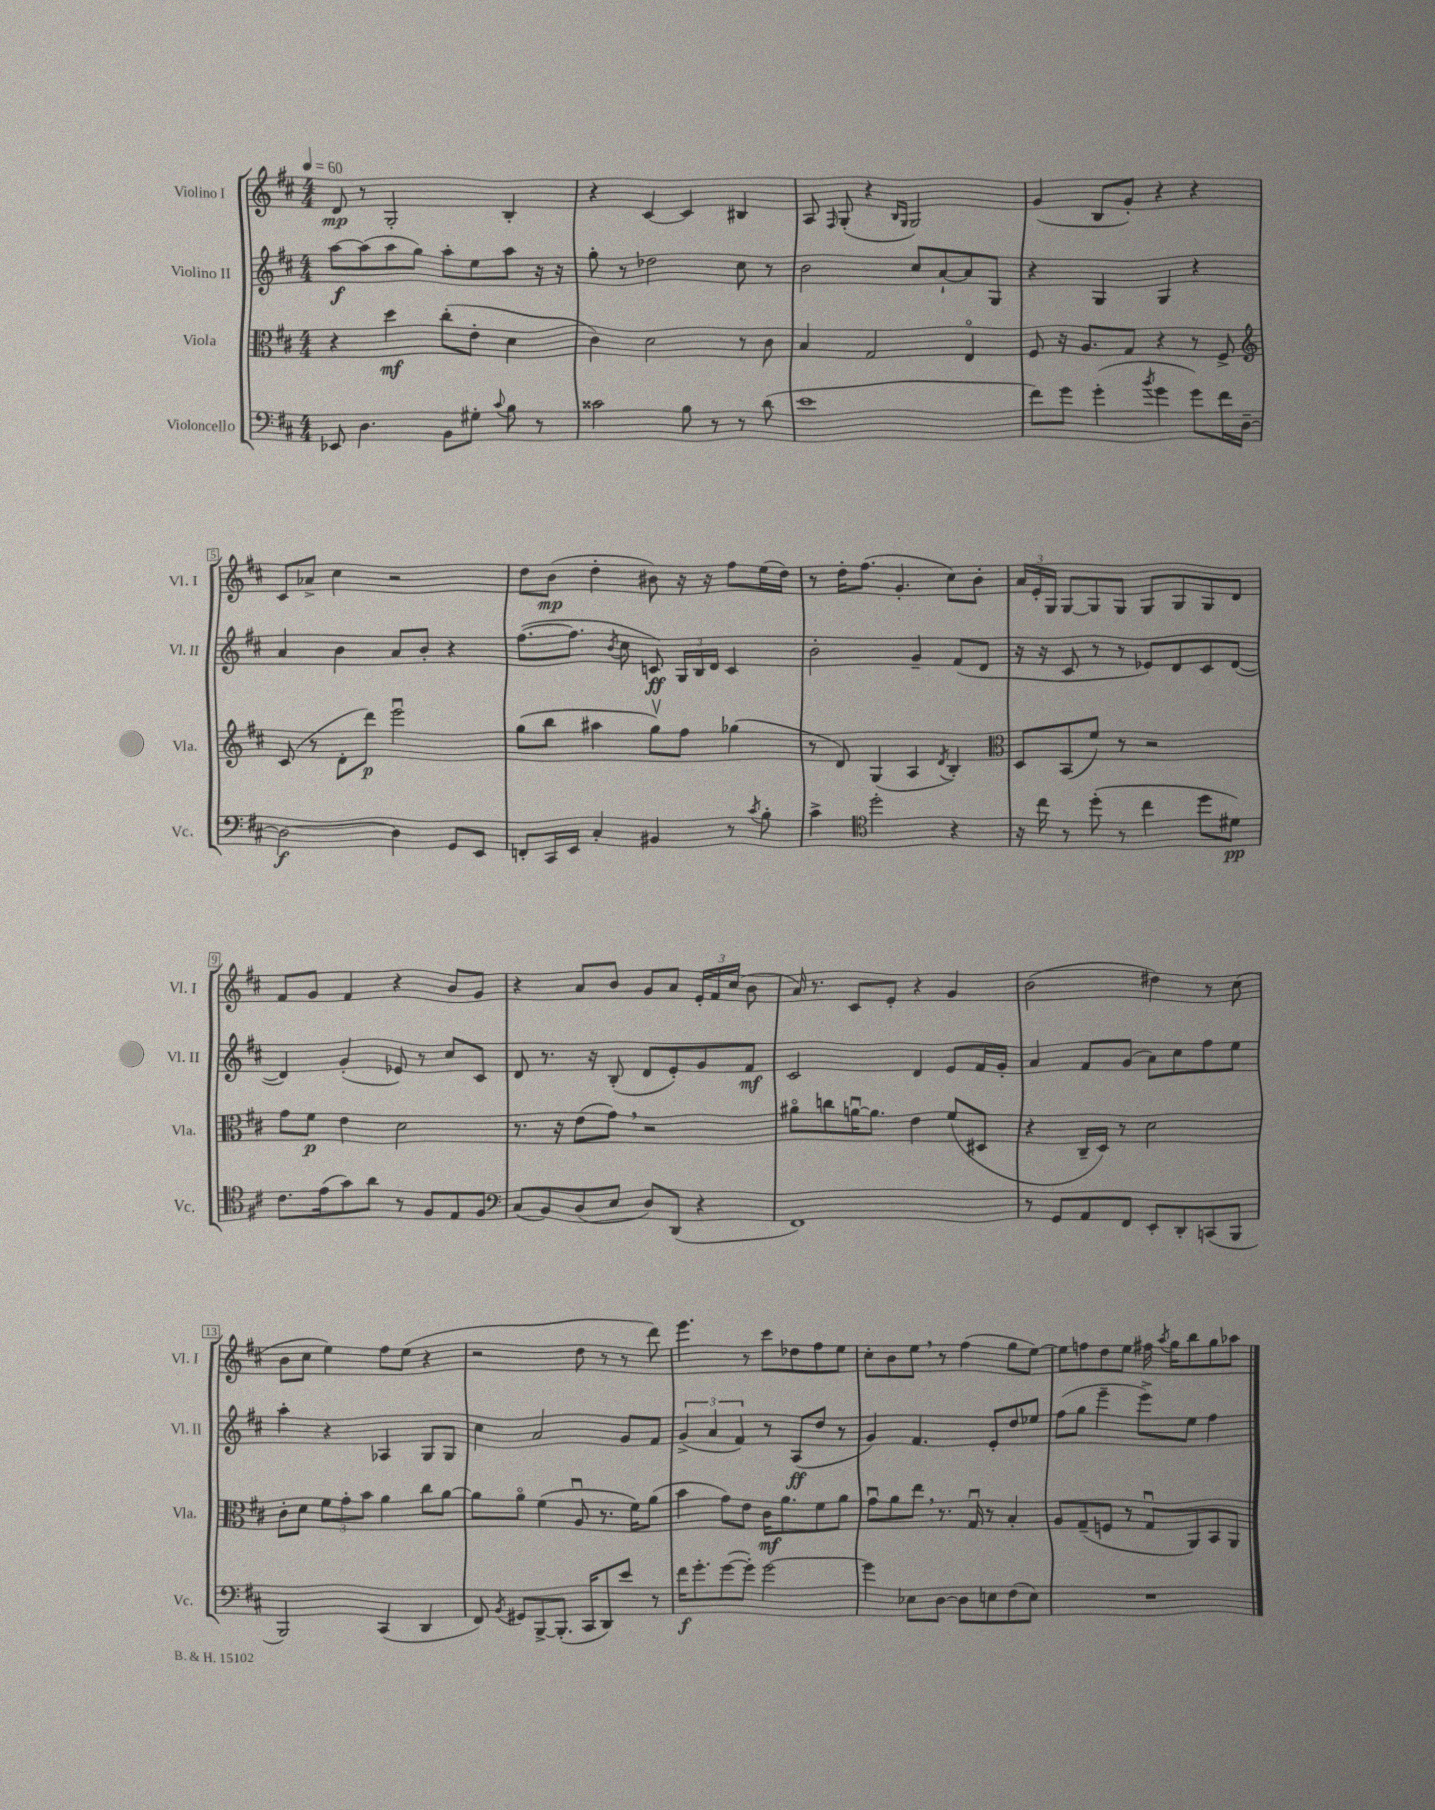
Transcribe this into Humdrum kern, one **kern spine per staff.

**kern	**dynam	**kern	**dynam	**kern	**dynam	**kern	**dynam
*part4	*part4	*part3	*part3	*part2	*part2	*part1	*part1
*staff4	*staff4	*staff3	*staff3	*staff2	*staff2	*staff1	*staff1
*I"Violoncello	*	*I"Viola	*	*I"Violino II	*	*I"Violino I	*
*I'Vc.	*	*I'Vla.	*	*I'Vl. II	*	*I'Vl. I	*
*clefF4	*	*clefC3	*	*clefG2	*	*clefG2	*
*k[f#c#]	*	*k[f#c#]	*	*k[f#c#]	*	*k[f#c#]	*
*M4/4	*	*M4/4	*	*M4/4	*	*M4/4	*
*MM60	*	*MM60	*	*MM60	*	*MM60	*
=1	=1	=1	=1	=1	=1	=1	=1
8EE-X/	.	4r	.	[8aa\L	f	8d/	mp
4.D\	.	.	.	(8aa\]	.	8r	.
.	.	4dd\	mf	8aa\	.	2G'/	.
.	.	.	.	8gg\J)	.	.	.
8BB\L	.	(8cc#'\L	.	8aa'\L	.	.	.
8G#X'\J	.	8e'\J	.	8ee\	.	.	.
8qqc#/	.	.	.	.	.	.	.
8B\	.	4d\	.	8aa\J	.	4B'/	.
8r	.	.	.	16r	.	.	.
.	.	.	.	16r	.	.	.
=2	=2	=2	=2	=2	=2	=2	=2
2c##X\	.	4c#\)	.	8gg'\	.	4r	.
.	.	.	.	8r	.	.	.
.	.	2d\	.	2dd-X\	.	[4c#/	.
8B\	.	.	.	.	.	4c#/]	.
8r	.	.	.	.	.	.	.
8r	.	8r	.	8cc#\	.	4B#X/	.
(8d\	.	8c#\	.	8r	.	.	.
=3	=3	=3	=3	=3	=3	=3	=3
1e	.	4B/	.	2b\	.	8A/	.
.	.	.	.	.	.	16qqF#/	.
.	.	.	.	.	.	(8G'/	.
.	.	2G/	.	.	.	4r	.
.	.	.	.	.	.	16qqB/LL	.
.	.	.	.	.	.	16qqG/JJ	.
.	.	.	.	8cc#/L	.	2G/)	.
.	.	.	.	[8a`/	.	.	.
.	.	4E/	.	8a/]	.	.	.
.	.	.	.	8G/J	.	.	.
=4	=4	=4	=4	=4	=4	=4	=4
8f#\L)	.	8F#/	.	4r	.	(4g/	.
8g\J	.	16r	.	.	.	.	.
.	.	8.A/L	.	.	.	.	.
(4g'\	.	.	.	4G/	.	8B/L	.
.	.	8G/J	.	.	.	8g'/J)	.
8qb/	.	.	.	.	.	.	.
4g\	.	4r	.	4G/	.	4r	.
8g\L)	.	8r	.	4r	.	4r	.
16f#\L	.	8F#^/	.	.	.	.	.
[16D~\JJ	.	.	.	.	.	.	.
!!LO:LB:g=z
=5	=5	=5	=5	=5	=5	=5	=5
*	*	*clefG2	*	*	*	*	*
2D\_	f	(8c#/	.	4a/	.	8c#/L	.
.	.	8r	.	.	.	8a-X^/J	.
.	.	8d'\L	.	4b\	.	4cc#\	.
.	.	8ddd\J)	p	.	.	.	.
4D\]	.	2eeeu\	.	8a/L	.	2r	.
.	.	.	.	8b'/J	.	.	.
8GG/L	.	.	.	4r	.	.	.
8EE/J	.	.	.	.	.	.	.
=6	=6	=6	=6	=6	=6	=6	=6
8FFn'/L	.	(8gg\L	.	([8.ff#\L	.	8dd\L	.
16CC#/L	.	8bb\J	.	.	.	(8b\J	mp
16EE/JJ	.	.	.	8.ff#\J]	.	.	.
4C#'/	.	4aa#X\	.	.	.	4dd'\	.
.	.	.	.	8qb/	.	.	.
.	.	.	.	8cc#\	.	.	.
4BB#X/	.	8ggv\L)	.	8cn/)	ff	8b#X\)	.
.	.	8ff#\J	.	24G/LL	.	16r	.
.	.	.	.	24B/	.	.	.
.	.	.	.	.	.	16r	.
.	.	.	.	24d/JJ	.	.	.
8r	.	(4gg-X\	.	4c/	.	8ff#\L	.
8qc#/	.	.	.	.	.	.	.
8B'\	.	.	.	.	.	(16ee\L	.
.	.	.	.	.	.	16dd\JJ)	.
=7	=7	=7	=7	=7	=7	=7	=7
4c#^\	.	8r	.	2b'\	.	8r	.
.	.	8d/)	.	.	.	16dd'\KL	.
.	.	.	.	.	.	(8.ff#\J	.
*clefC4	*	*	*	*	*	*	*
2dd'\	.	(4G/	.	.	.	.	.
.	.	.	.	.	.	4.g'/	.
.	.	4A/	.	4g~/	.	.	.
.	.	8qd/	.	.	.	.	.
4r	.	4B'/)	.	(8f#/L	.	8cc#\L)	.
.	.	.	.	8d/J	.	8b'\J	.
=8	=8	=8	=8	=8	=8	=8	=8
*	*	*clefC3	*	*	*	*	*
16r	.	8D/L	.	16r	.	24a/LL	.
.	.	.	.	.	.	24e'/	.
16cc#\	.	.	.	16r	.	.	.
.	.	.	.	.	.	24G/JJ	.
8r	.	(8BB/	.	8c#/	.	[8G/L	.
(8dd'\	.	8f#/J)	.	8r	.	8G/]	.
8r	.	8r	.	8r	.	8G/J	.
4cc#\	.	2r	.	8e-X/L)	.	8G/L	.
.	.	.	.	8d/	.	8G/	.
8dd\L	.	.	.	8c#/	.	8G/	.
8d#X\J)	pp	.	.	([8d/J	.	8d/J	.
!!LO:LB:g=z
=9	=9	=9	=9	=9	=9	=9	=9
8.c#\L	.	8g\L	.	4d/])	.	8f#/L	.
.	.	8f#\J	p	.	.	8g/J	.
(16e\k	.	.	.	.	.	.	.
8g\)	.	4e\	.	(4g'/	.	4f#/	.
8a\J	.	.	.	.	.	.	.
8r	.	2d\	.	8e-X/)	.	4r	.
8F#/L	.	.	.	8r	.	.	.
8E/	.	.	.	8cc#/L	.	8b/L	.
8F#/J	.	.	.	8c#/J	.	8g/J	.
=10	=10	=10	=10	=10	=10	=10	=10
*clefF4	*	*	*	*	*	*	*
(8C#/L	.	8.r	.	8d/	.	4r	.
8BB/)	.	.	.	8.r	.	.	.
.	.	16r	.	.	.	.	.
(8D/	.	(8e\L	.	.	.	8a/L	.
.	.	.	.	16r	.	.	.
8E/J	.	8g,\J)	.	(8B'/	.	8b/J	.
8D/L)	.	2r	.	8d/L	.	8g/L	.
(8DD/J	.	.	.	8e'/)	.	8a/J	.
4r	.	.	.	8g/	.	24e'/LL	.
.	.	.	.	.	.	24f#/	.
.	.	.	.	.	.	(24cc#/JJ	.
.	.	.	.	8f#/J	mf	8b\	.
=11	=11	=11	=11	=11	=11	=11	=11
1FF#)	.	8a#X\L	.	2c#/	.	16a/)	.
.	.	.	.	.	.	8.r	.
.	.	8ccn\	.	.	.	.	.
.	.	[16anu\K	.	.	.	8c#/L	.
.	.	8.a\J]	.	.	.	.	.
.	.	.	.	.	.	8e'/J	.
.	.	4e\	.	4d/	.	4r	.
.	.	(8f#/L	.	8e/L	.	4g/	.
.	.	8D#X/J	.	16f#/L	.	.	.
.	.	.	.	16g'/JJ	.	.	.
=12	=12	=12	=12	=12	=12	=12	=12
8r	.	4r	.	4a/	.	(2b\	.
8GG/L	.	.	.	.	.	.	.
8AA/	.	16C#~/LL	.	8f#/L	.	.	.
.	.	16D/JJ)	.	.	.	.	.
8FF#/J	.	8r	.	(8g/J	.	.	.
8EE'/L	.	2d\	.	8a\L)	.	4dd#X\)	.
8DD'/	.	.	.	8cc#\	.	.	.
(8CCn/	.	.	.	8ff#\	.	8r	.
8BBB/J	.	.	.	8ee\J	.	(8cc#\	.
!!LO:LB:g=z
=13	=13	=13	=13	=13	=13	=13	=13
2BBB/)	.	8c#'\L	.	4aa'\	.	8b\L	.
.	.	8d\J	.	.	.	8cc#\J	.
.	.	12f#\L	.	4r	.	4ee\)	.
.	.	12g'\	.	.	.	.	.
.	.	12b\J	.	.	.	.	.
(4CC#/	.	4a\	.	4A-X/	.	8ff#\L	.
.	.	.	.	.	.	(8ee\J	.
4DD/	.	8cc#\L	.	8G/L	.	4r	.
.	.	[8a\J	.	8G/J	.	.	.
=14	=14	=14	=14	=14	=14	=14	=14
8FF#/)	.	8a\L]	.	4cc#\	.	2r	.
8qBB/	.	.	.	.	.	.	.
8GG#X/L	.	8a\J	.	.	.	.	.
[8BBB^/	.	(4f#\	.	2a/	.	.	.
(8.BBB'/J]	.	.	.	.	.	.	.
.	.	8Au/	.	.	.	8dd\	.
16CC#/KL	.	.	.	.	.	.	.
8DD/)	.	8.r	.	.	.	8r	.
8e/J	.	.	.	8g/L	.	8r	.
.	.	16f#\KL)	.	.	.	.	.
8r	.	(8a\J	.	8f#/J	.	8ddd\)	.
=15	=15	=15	=15	=15	=15	=15	=15
16f#\KL	f	4b\	.	(6g^/	.	4.eee\	.
8.g'\	.	.	.	.	.	.	.
.	.	.	.	6a/	.	.	.
([8g\	.	8g\L)	.	.	.	.	.
.	.	.	.	6f#/)	.	.	.
8g'\J])	.	8e\J	.	.	.	8r	.
[2g\	.	16c#\KL	mf	8r	.	8ccc#\L	.
.	.	8.a\	.	.	.	.	.
.	.	.	.	(8A/L	ff	8dd-X\	.
.	.	8f#\	.	8dd/J	.	8ff#\	.
.	.	8a\J	.	8r	.	8ee\J	.
=16	=16	=16	=16	=16	=16	=16	=16
4g\]	.	8gu\L	.	4g/)	.	8cc#'\L	.
.	.	8a\	.	.	.	8b\	.
8E-X\L	.	8ee,\J	.	4.f#/	.	8ee,\J	.
[8D\J	.	8.r	.	.	.	8r	.
8D\L]	.	.	.	.	.	(4ff#\	.
.	.	16Gu/	.	.	.	.	.
8En\	.	8r	.	8e'/L	.	.	.
(8F#\	.	4B'/	.	8dd/	.	8gg\L	.
8E\J)	.	.	.	8ee-X/J	.	[8ee\J)	.
=17	=17	=17	=17	=17	=17	=17	=17
1r	.	8A/L	.	(8ff#\L	.	8ee\L]	.
.	.	(8G~/	.	8gg\J	.	8ffn\	.
.	.	8Fn/J	.	4eee~\	.	8dd\	.
.	.	8r	.	.	.	8ee\J	.
.	.	8Gu/L	.	8eee^\L)	.	16ff#X\	.
.	.	.	.	.	.	8qaa/	.
.	.	.	.	.	.	16gg\KL	.
.	.	8AA/)	.	8ee\J	.	8bb\	.
.	.	8BB/	.	4ff#\	.	8gg\	.
.	.	8AA/J	.	.	.	8aa-X\J	.
==	==	==	==	==	==	==	==
*-	*-	*-	*-	*-	*-	*-	*-
